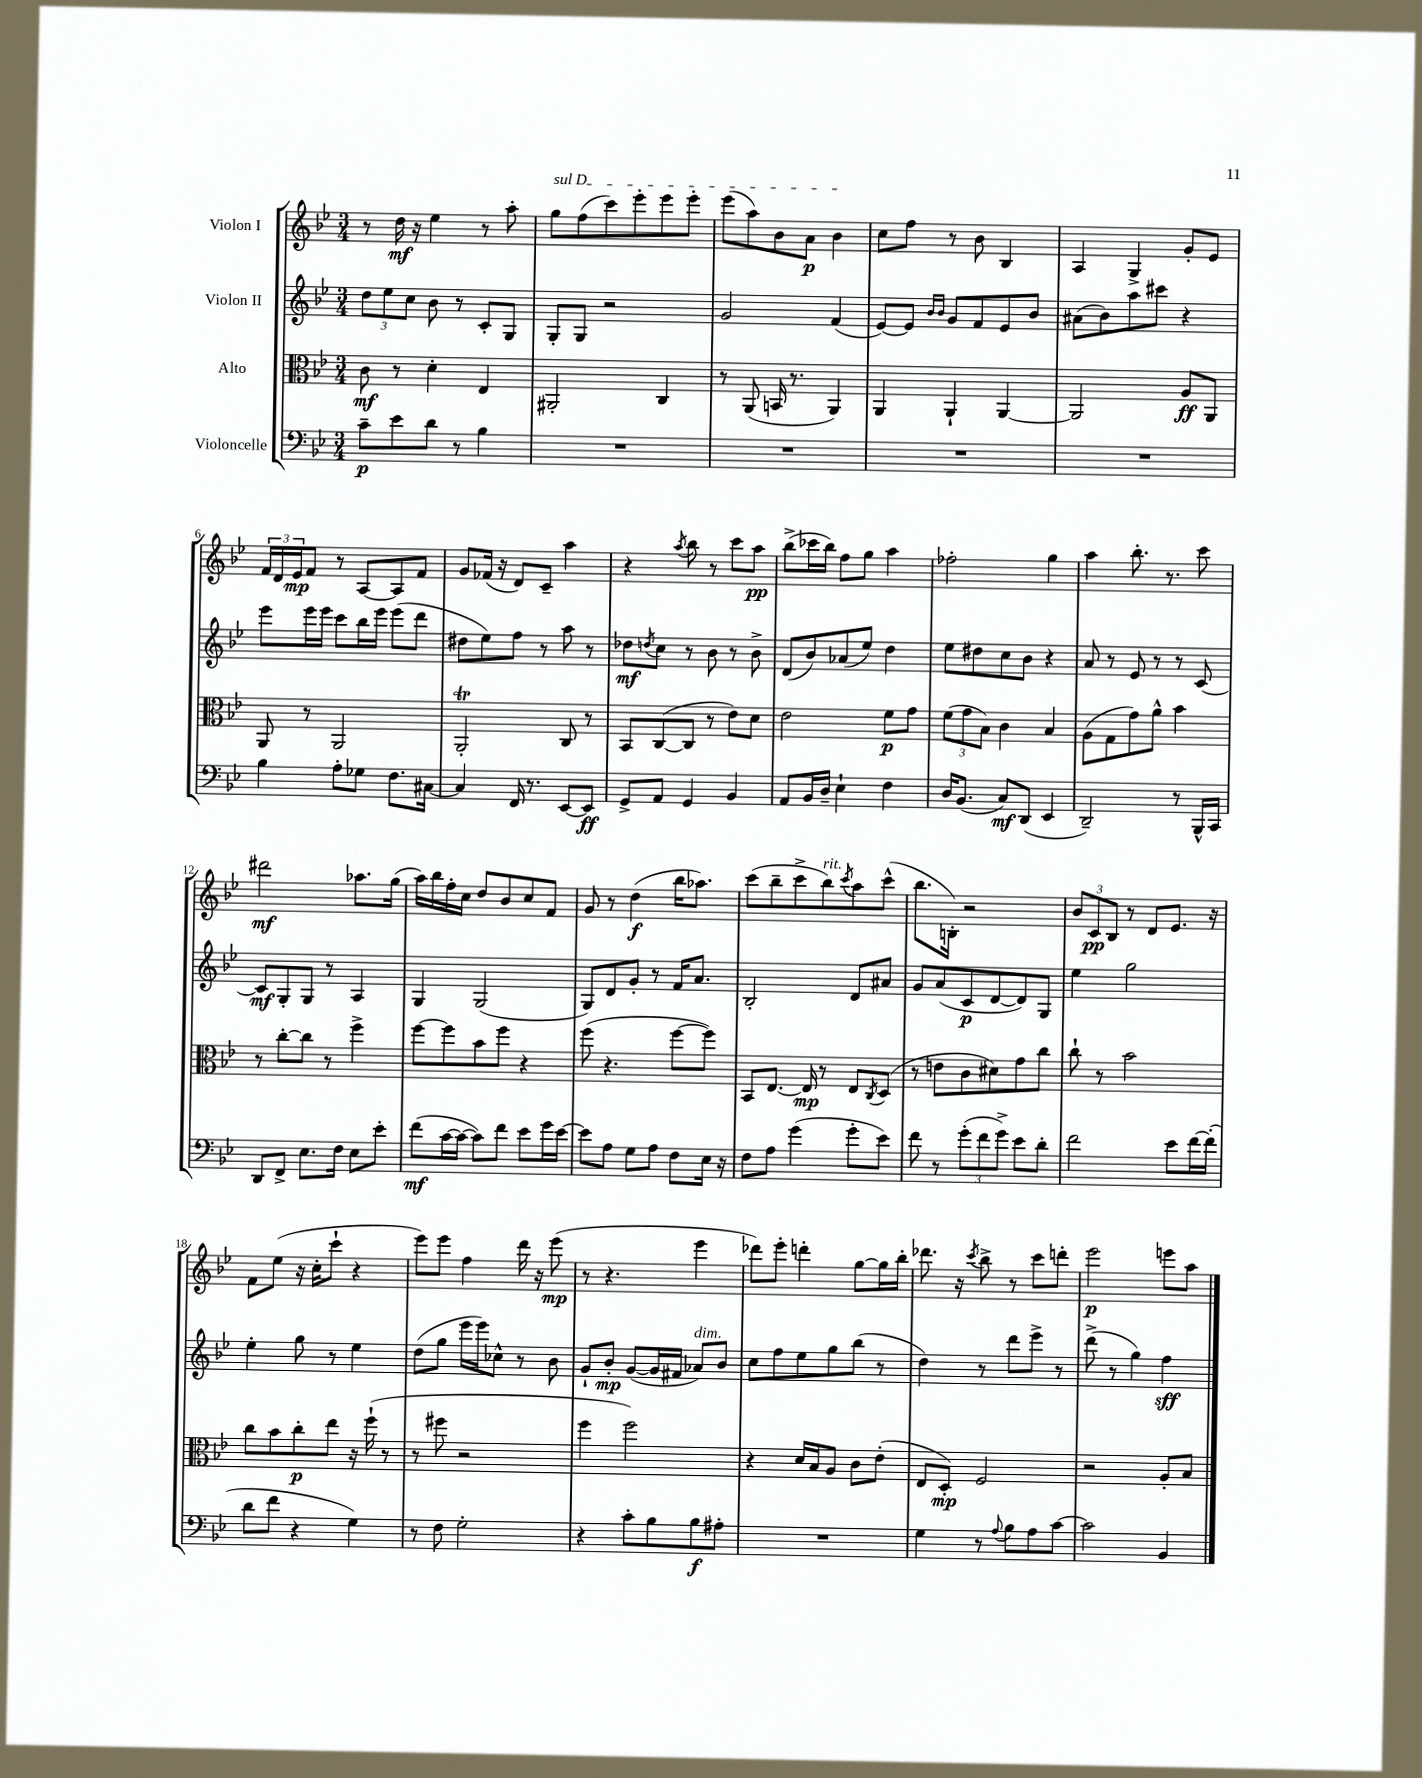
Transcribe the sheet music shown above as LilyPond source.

<<
\new StaffGroup <<
\new Staff = "s0" \with { instrumentName = "Violon I" } {
    \clef treble \key bes \major \numericTimeSignature \time 3/4
    r8 d''16\mf r16 ees''4 r8 a''8-. |
    \once \override TextSpanner.bound-details.left.text = \markup { \italic "sul D" } g''8\startTextSpan f''8( c'''8) ees'''8-. ees'''8 ees'''8-. |
    ees'''8( a''8) bes'8 a'8\p bes'4\stopTextSpan |
    c''8 f''8 r8 bes'8 bes4 |
    a4 g4-> g'8-. ees'8 |
    \tuplet 3/2 { f'16 d'16 ees'16\mp } f'8 r8 a8~ a8 f'8 |
    g'8 fes'16( r16 d'8) c'8-- a''4 |
    r4 \acciaccatura { a''8 } bes''8 r8 c'''8 a''8\pp |
    bes''8->( ces'''16 bes''16) f''8 g''8 a''4 |
    fes''2-. g''4 |
    a''4 bes''8.-. r8. c'''8 |
    dis'''2\mf aes''8. g''16( |
    a''16) bes''16 f''16-. c''16 d''8 bes'8 c''8 f'8 |
    g'8 r8 d''4\f( bes''16 aes''8.) |
    c'''8( bes''8-- c'''8-> bes''8^\markup { \italic "rit." }) \acciaccatura { c'''8 } a''8 c'''8-^( |
    bes''8. b16-.) r2 |
    \tuplet 3/2 { bes'8 c'8\pp bes8 } r8 d'8 ees'8. r16 |
    f'8 ees''8( r16 c''16-. c'''8-! r4 |
    ees'''8) ees'''8 f''4 d'''16 r16 ees'''8\mp( |
    r8 r4. ees'''4 |
    des'''8) ees'''8-. d'''4-. g''8~ g''16 bes''16-. |
    des'''8. r16 \acciaccatura { c'''8 } bes''8-> r8 c'''8 d'''8-. |
    ees'''2\p e'''8 a''8 \bar "|." |
}
\new Staff = "s1" \with { instrumentName = "Violon II" } {
    \clef treble \key bes \major \numericTimeSignature \time 3/4
    \tuplet 3/2 { d''8 ees''8 c''8 } bes'8 r8 c'8-. g8 |
    g8-. g8 r2 |
    g'2 f'4( |
    ees'8~) ees'8 \grace { bes'16 bes'16 } g'8 f'8 ees'8 bes'8 |
    ais'8( bes'8) a''8 cis'''8 r4 |
    ees'''8 ees'''16 ees'''16 c'''8 bes''16 ees'''16 ees'''8( d'''8 |
    dis''8 ees''8) f''8 r8 a''8 r8 |
    des''8\mf \acciaccatura { d''8 } c''8 r8 bes'8 r8 bes'8-> |
    d'8( bes'8) aes'8( ees''8) d''4 |
    ees''8 dis''8 c''8 bes'8 r4 |
    a'8 r8 ees'8 r8 r8 c'8~ |
    c'8\mf g8-. g8 r8 a4 |
    g4 g2( |
    g8) d'8 g'8-. r8 f'16 a'8. |
    bes2-. d'8 ais'8 |
    g'8 a'8( c'8\p d'8~ d'8) g8 |
    ees''4 g''2 |
    ees''4-. g''8 r8 ees''4 |
    d''8( g''8 ees'''16 ees'''16) ces''8-^ r8 bes'8 |
    g'8-! bes'8-.\mp g'8~( g'16 fis'16 aes'8^\markup { \italic "dim." }) bes'8 |
    c''8 f''8 ees''8 g''8 bes''8( r8 |
    d''4) r8 d'''8 ees'''8-> r8 |
    d'''8->( r8 g''4) f''4\sff \bar "|." |
}
\new Staff = "s2" \with { instrumentName = "Alto" } {
    \clef alto \key bes \major \numericTimeSignature \time 3/4
    c'8\mf r8 d'4-. ees4 |
    ais,2-. c4 |
    r8 a,8( b,16 r8. a,4) |
    a,4 a,4-! a,4~ |
    a,2 a8\ff a,8 |
    a,8 r8 a,2 |
    a,2-.\trill c8 r8 |
    bes,8 c8~( c8 r8 ees'8) d'8 |
    ees'2 f'8\p g'8 |
    \tuplet 3/2 { f'8( g'8 bes8) } c'4 bes4 |
    a8( g8 g'8) a'8-^ bes'4 |
    r8 c''8~-. c''8 r8 f''4-> |
    f''8~ f''8 bes'8 f''8 r4 |
    f''8( r4. f''8~ f''8) |
    bes,8 ees8.~ ees16\mp r8 ees8 \acciaccatura { c8 } d8( |
    r8 e'8 c'8 dis'8) g'8 c''8 |
    c''8-! r8 bes'2 |
    c''8 bes'8 c''8-.\p ees''8 r16 f''16-!( r8 |
    r8 fis''8 r2 |
    f''4 f''2) |
    r4 d'16 bes16 a8 c'8 ees'8-.( |
    ees8 d8-.\mp) f2 |
    r2 a8-. bes8 \bar "|." |
}
\new Staff = "s3" \with { instrumentName = "Violoncelle" } {
    \clef bass \key bes \major \numericTimeSignature \time 3/4
    c'8--\p ees'8 d'8 r8 bes4 |
    R2. |
    R2. |
    R2. |
    R2. |
    bes4 a8-. ges8 f8. cis16~ |
    cis4 f,16 r8. ees,8~ ees,8\ff |
    g,8-> a,8 g,4 bes,4 |
    a,8 bes,16 d16-- ees4-! f4 |
    d16 bes,8.( c8\mf) d,8( ees,4 |
    d,2--) r8 bes,,16-^ c,16 |
    d,8 f,8-> ees8. f16 ees8 ees'8-. |
    f'8\mf( c'16~ c'16~ c'8) f'8 ees'8 g'16 ees'16~ |
    ees'8 a8 g8 a8 f8 ees16 r16 |
    f8 a8 g'4( g'8-. ees'8) |
    f'8 r8 \tuplet 3/2 { g'8-.( f'8 g'8->) } ees'8 d'8-. |
    f'2 ees'8 f'16~ f'16-.( |
    d'8 f'8 r4 g4) |
    r8 f8 g2-. |
    r4 c'8-. bes8 bes8\f ais8-. |
    R2. |
    g4 r8 \appoggiatura { a8 } bes8 a8 c'8~ |
    c'2 bes,4 \bar "|." |
}
>>
>>
